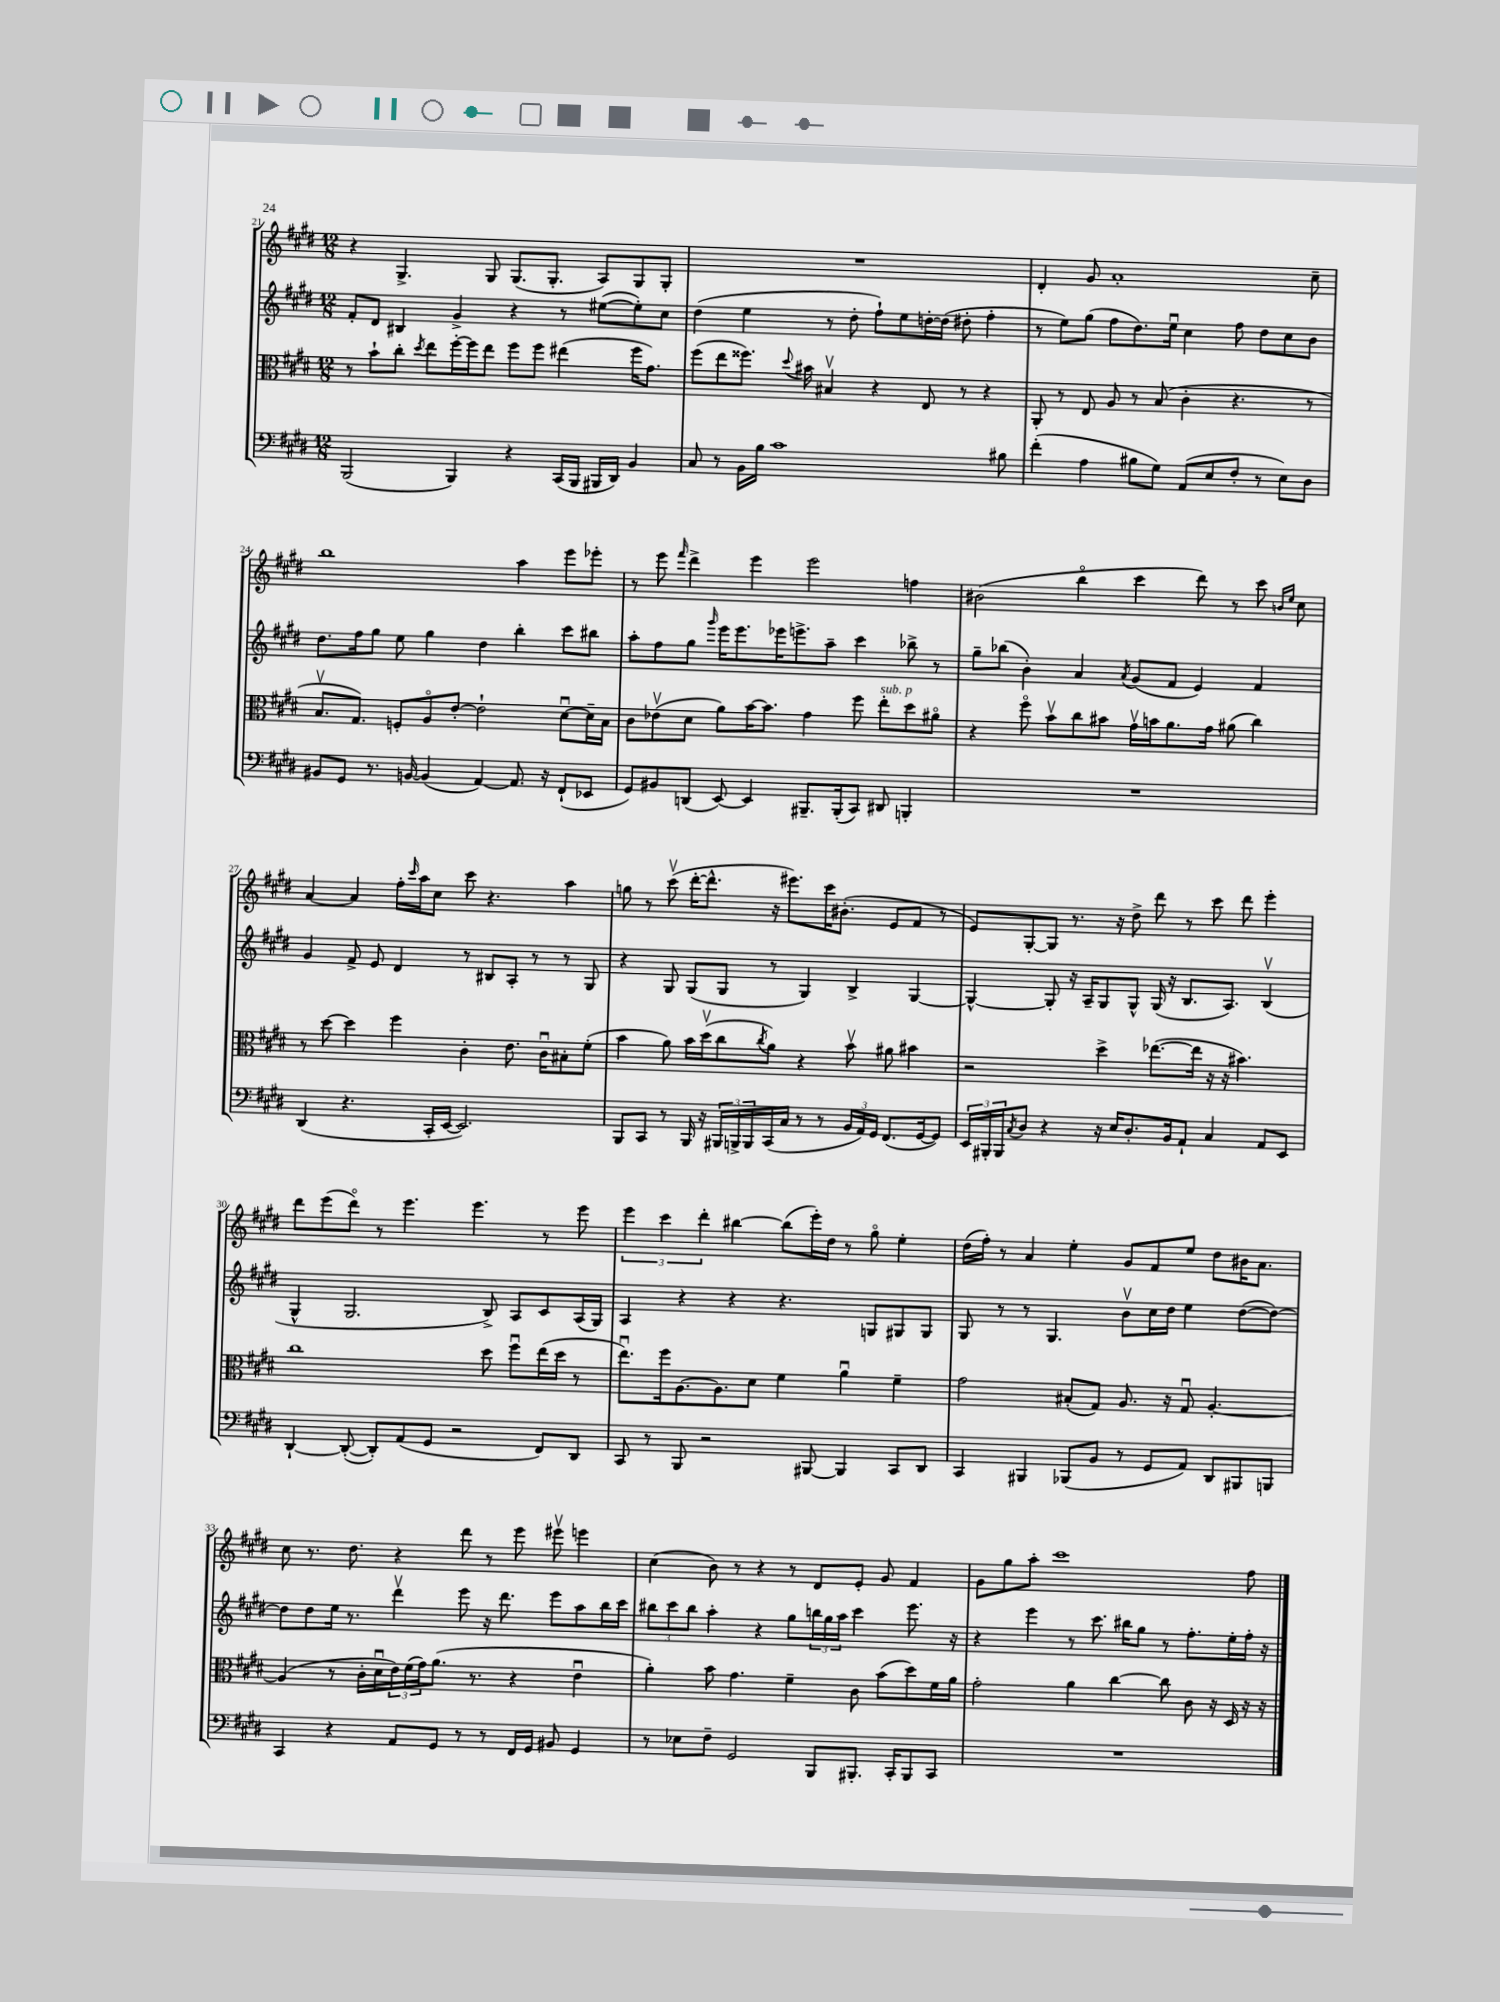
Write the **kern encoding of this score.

**kern	**kern	**kern	**kern
*part4	*part3	*part2	*part1
*staff4	*staff3	*staff2	*staff1
*clefF4	*clefC3	*clefG2	*clefG2
*k[f#c#g#d#]	*k[f#c#g#d#]	*k[f#c#g#d#]	*k[f#c#g#d#]
*M12/8	*M12/8	*M12/8	*M12/8
=21	=21	=21	=21
(2BBB/	8r	8f#'/L	4r
.	8b`\L	8d#/J	.
.	8cc#'\J	4B#X/	4.G#^/
.	8qdd#/	.	.
.	8ee\L	.	.
4BBB/)	[16ff#'\L	4g#^/	.
.	16ff#\J]	.	.
.	8ee\J	.	8G#/
4r	8ff#\L	4r	(8.G#/L
.	8ff#\J	.	.
.	.	.	8.G#'/J
(16CC#/LL	(4ee#X\	8r	.
16BBB/JJ	.	.	.
16BBB#X/LL	.	([8ee#X\L	8A/L)
16DD#/JJ)	.	.	.
4BB/	16ff#\KL	8ee#'\])	8G#/
.	8.g#\J)	.	.
.	.	8cc#\J	8G#'/J
=22	=22	=22	=22
8C#/	(8ff#\L	(4dd#\	1.r
8r	8ee\	.	.
16BB\LL	8.ff##X\J)	4ee\	.
16B\JJ	.	.	.
1c#	.	.	.
.	8qqdd#/	.	.
.	16b#X\	.	.
.	4B#Xv/	8r	.
.	.	8dd#'\	.
.	4r	8ff#`\L)	.
.	.	8ee\	.
.	8E/	[16ddn'\L	.
.	.	(16dd\JJ]	.
.	8r	8dd#X'\	.
.	4r	4ff#'\	.
8B#X\	.	.	.
=23	=23	=23	=23
(4f#'\	8AA'/	8r	4d#'/
.	8r	8ee\L)	.
4A\	8E/	(8gg#\J	8g#/
.	8A/	8ff#\L	1a'
8B#X\L	8r	8.dd#\)	.
8G#\J)	(8B/	.	.
.	.	16eeu\Jk	.
(8AA/L	4c#'\	4cc#\	.
8E/	.	.	.
8F#'/J	4.r	8ff#\	.
8r	.	8dd#\L	.
8E\L)	.	8cc#\	.
8D#\J	8r	8b\J	8cc#~\
!!LO:LB:g=z
=24	=24	=24	=24
8BB#X/L	8.Bv/L	8.dd#\L	1bb
8GG#/J	.	.	.
.	8.G#/J)	16ff#\k	.
8.r	.	8gg#\J	.
.	8Fn'/L	8ee\	.
[16BBn/	.	.	.
(4BB/]	8A/	4gg#\	.
.	[8e'/J	.	.
[4AA/)	2e`\]	4dd#\	.
8.AA/]	.	4bb'\	4aa\
16r	.	.	.
(8FF#`/L	[8d#u\L	8ccc#\L	8eee\L
8EE-X/J	16d#~\L]	8bb#X\J	8eee-X'\J
.	16B\JJ	.	.
=25	=25	=25	=25
8GG#/L)	8c#\L	8aa'\L	8r
8BB#X/	(8e-Xv\	8ff#\	8eee\
.	.	.	16qqfff#/
(8DDn/J	8d#\J	8gg#\J	4ddd#^\
.	.	16qqggg#/	.
[8EE/)	8a\L)	16eee\KL	.
.	.	8.eee\	.
4EE/]	[16b\K	.	4eee\
.	8.b\J]	.	.
.	.	16eee-X\K	.
.	.	8.eeen^\	.
8.BBB#X~/L	4g#\	.	2eee\
.	.	8aa~\J	.
(16BBB#'/k	.	.	.
8CC#/J)	8ff#\	4ccc#\	.
!	!LO:TX:a:i:t=sub. p	!	!
8DD#X/	8ee'\L	.	.
4BBBn'/	8dd#\	8bb-X^\	4ffn\
.	8a#X\J	8r	.
=26	=26	=26	=26
1.r	4r	8gg#~\L	(2b#X\
.	.	(8bb-X\J	.
.	8ff#\	4b'\)	.
.	8bv\L	.	.
.	8cc#\	4a/	4bb\
.	8b#X\J	.	.
.	.	8qa/	.
.	16g#v\LL	(8g#/L	4ccc#\
.	16bn\J	.	.
.	8.a\	8f#/J	.
.	.	4e/)	8ddd#\)
.	16g#\Jk	.	.
.	(8a#X\	.	8r
.	4cc#\)	4f#/	8ccc#\
.	.	.	16qqbn/LL
.	.	.	16qqee/JJ
.	.	.	8cc#\
!!LO:LB:g=z
=27	=27	=27	=27
(4DD#/	8r	4g#/	[4a/
.	[8dd#\	.	.
4.r	4dd#\]	8f#^/	4a/]
.	.	8e/	.
.	4ff#\	4d#/	16ff#'\LL
.	.	.	16qqccc#/
.	.	.	16aa\J
16CC#'/LL	.	.	8cc#\J
[16EE/JJ	.	.	.
2.EE/])	4c#'\	8r	8ccc#\
.	.	8B#X/L	4.r
.	8.e\	8A'/J	.
.	.	8r	.
.	16c#u\KL	.	.
.	8B#X'\	8r	4aa\
.	(8f#'\J	8G#/	.
=28	=28	=28	=28
8BBB/L	4b\	4r	8ggn\
8CC#/J	.	.	8r
8r	8a\)	8G#/	(8ccc#v\
16BBB/	16b\LL	(8G#/L	[16ddd#'\KL
16r	(16dd#v\J	.	8.ddd#^^\J]
24BBB#X/LL	8cc#\	8G#/J	.
24BBBn^/	.	.	.
24BBB/	.	.	.
.	8qcc#/	.	.
(16CC#/	8a\J)	8r	16r
16C#/JJ	.	.	8.eee#X\L)
8r	4r	4G#/)	.
8r	.	.	16ccc#\K
.	.	.	(8.b#X'\J
24BB/LL	8bv\	4B^/	.
24AA/)	.	.	.
24GG#/JJ	.	.	.
(8.FF#/L	8a#X\	.	8e/L
.	4b#X\	[4G#/	8f#/J
[16GG#/k	.	.	.
8GG#/J])	.	.	8r
=29	=29	=29	=29
24EE/LL	2r	4G#^^/_	8e/L)
24BBB#X'/	.	.	.
24BBB#/J	.	.	.
8qC#/	.	.	.
8D#/J	.	.	[8G#'/
4r	.	8G#'/]	8G#/J]
.	.	16r	8.r
.	.	16A~/KL	.
16r	4dd#^\	8G#/	.
16E/KL	.	.	16r
8.D#'/	.	8G#^^/J	8dd#^\
.	([8.ee-X\L	(16G#/	8ddd#\
16BB/k	.	16r	.
8AA`/J	.	8.B/L	8r
.	16ee-\Jk]	.	.
4C#/	16r	.	8ccc#\
.	16r	8.A/J)	.
.	4.b#X\)	.	8ddd#\
8AA/L	.	(4Bv/	4eee'\
8EE/J	.	.	.
!!LO:LB:g=z
=30	=30	=30	=30
[4DD#`/	1cc#	4G#^^/	8ddd#\L
.	.	.	(8eee\
(8DD#'/_	.	2.G#/	8ddd#\J)
8DD#'/L])	.	.	8r
(8AA/	.	.	4.eee\
8GG#/J	.	.	.
2r	.	.	.
.	.	.	4.eee\
.	8dd#\	8B^/)	.
.	8ff#u\L	8A/L	.
8FF#/L)	(16ee\L	8c#/	8r
.	16dd#\JJ	.	.
8DD#/J	8r	(16A/L	8eee\
.	.	16G#/JJ)	.
=31	=31	=31	=31
8CC#/	8.eeu\L)	4A/	6eee\
8r	.	.	.
.	.	.	6ccc#\
.	16ff#\k	.	.
8BBB/	[8.A\	4r	.
.	.	.	6ddd#'\
2r	.	.	.
.	8.A\]	.	.
.	.	4r	[4bb#X\
.	8d#\J	.	.
.	4f#\	4.r	(8bb#\L]
[8BBB#X/	.	.	16eee'\L)
.	.	.	16dd#\JJ
4BBB#/]	4au\	.	8r
.	.	8Gn/L	8gg#\
8CC#/L	4f#~\	8G#X/	4ee'\
8DD#/J	.	8G#/J	.
=32	=32	=32	=32
4CC#/	2g#\	8G#/	(16dd#\LL
.	.	.	16ff#'\JJ)
.	.	8r	8r
4BBB#X/	.	8r	4a/
.	.	4.G#/	.
(8BBB-X/L	(8B#X'/L	.	4ee'\
8BB/J	8G#/J)	.	.
8r	8.A/	8bv\L	8g#/L
8GG#/L	.	16cc#\L	8f#/
.	16r	16dd#\JJ	.
8AA/J)	8G#u/	4ee\	8ee/J
8DD#/L	[4.A'/	.	8dd#\L
8BBB#X/	.	([8dd#\L	16b#X\K
.	.	.	8.a\J
8BBBn/J	.	8dd#\J_)	.
!!LO:LB:g=z
=33	=33	=33	=33
4CC#/	(4A/]	8dd#\L]	8cc#\
.	.	8dd#\	8.r
4r	8r	16ee\Jk	.
.	.	8.r	8.dd#\
.	16c#'\LL	.	.
.	16d#u\	.	.
8AA/L	24e\)	4ddd#v\	4r
.	(24f#\	.	.
.	24g#\J)	.	.
8GG#/J	(8.a\J	.	.
8r	.	8eee\	8ddd#\
.	8.r	.	.
8r	.	16r	8r
.	.	8.ddd#\	.
16FF#/LL	4r	.	8eee\
16GG#/JJ	.	.	.
8BB#X/	.	8eee\L	8eee#Xv\
4GG#/	4eu\	8aa\	4eeen\
.	.	16bb\L	.
.	.	16ccc#\JJ	.
=34	=34	=34	=34
8r	4a'\)	12bb#X\L	(4cc#\
.	.	12ccc#\	.
8E-X\L	.	.	.
.	.	12bb#\J	.
8F#~\J	8b\	4aa'\	8b\)
2GG#/	4.g#\	.	8r
.	.	4r	4r
.	4f#~\	8gg#\L	8r
8BBB/L	.	24bbn\L	8d#/L
.	.	24gg#\	.
.	.	24aa\JJ	.
8.BBB#X'/J	8c#\	4ccc#\	8e'/J
.	(8b\L	.	8g#/
16CC#'/KL	.	.	.
8BBB#/	8dd#\)	8.eee\	4f#/
8CC#/J	16f#\L	.	.
.	16a\JJ	16r	.
=35	=35	=35	=35
1.r	2g#'\	4r	8g#\L
.	.	.	8gg#\
.	.	4eee\	8aa'\J
.	.	.	1ccc#
.	4a\	8r	.
.	.	8.ccc#\	.
.	[4cc#\	.	.
.	.	16bb#X\KL	.
.	.	8gg#\J	.
.	8cc#\]	8r	.
.	8c#\	8.ff#'\L	.
.	16r	.	.
.	16D#/	16ee'\L	.
.	16r	16ff#'\JJ	8ff#\
.	16r	16r	.
==	==	==	==
*-	*-	*-	*-
